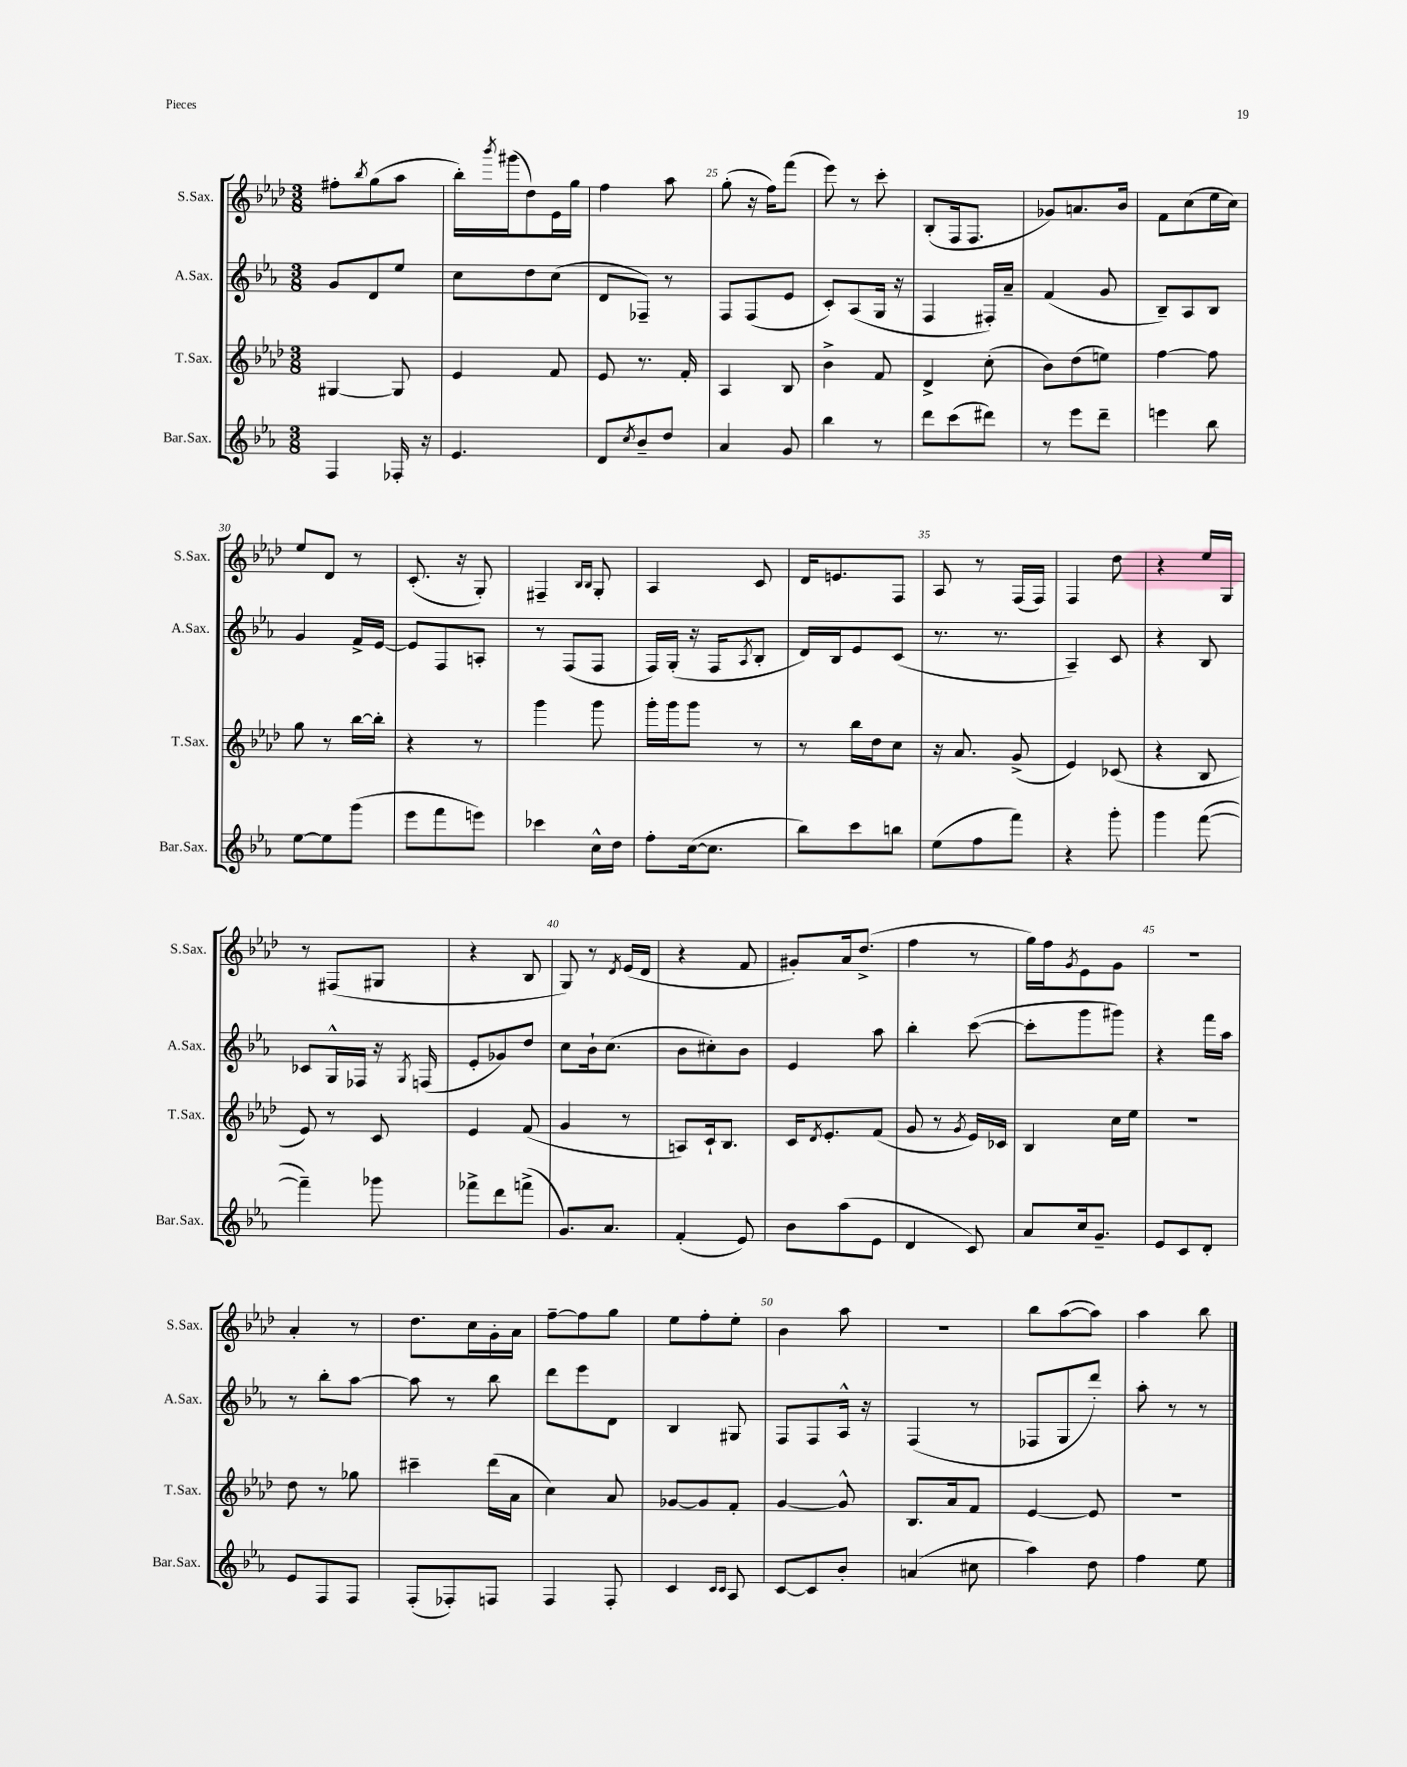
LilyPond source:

<<
\new StaffGroup <<
\new Staff = "s0" \with { instrumentName = "S.Sax." shortInstrumentName = "S.Sax." } {
    \clef treble \key aes \major \numericTimeSignature \time 3/8
    fis''8-. \acciaccatura { bes''8 } g''8( aes''8 |
    bes''16-.) \acciaccatura { bes'''8 } gis'''16( des''8) ees'16 g''16 |
    f''4 aes''8 |
    g''8-.( r16 f''16) f'''8( |
    ees'''8) r8 c'''8-. |
    bes8-.( f16 f8. |
    ges'8) a'8. bes'16 |
    f'8 c''8( ees''16 c''16) |
    ees''8 des'8 r8 |
    c'8.-.( r16 g8-.) |
    fis4-- \grace { bes16 bes16 } g8-. |
    aes4 c'8 |
    des'16 e'8. f8 |
    aes8 r8 f16( f16) |
    f4 des''8 |
    r4 ees''16 g16 |
    r8 fis8( gis8 |
    r4 bes8 |
    g8) r8 \acciaccatura { des'8 } ees'16( des'16 |
    r4 f'8 |
    gis'8-.) aes'16 des''8.->( |
    f''4 r8 |
    g''16) f''16 \acciaccatura { g'8 } ees'8 g'8 |
    R4. |
    aes'4-. r8 |
    des''8. c''16 g'16-. aes'16 |
    f''8~-- f''8 g''8 |
    ees''8 f''8-. ees''8-. |
    bes'4 aes''8 |
    R4. |
    bes''8 aes''8~( aes''8) |
    aes''4 bes''8 \bar "|." |
}
\new Staff = "s1" \with { instrumentName = "A.Sax." shortInstrumentName = "A.Sax." } {
    \clef treble \key ees \major \numericTimeSignature \time 3/8
    g'8 d'8 ees''8 |
    c''8 d''8 c''8( |
    d'8 fes8--) r8 |
    f8 f8( ees'8 |
    c'8-.) aes8( g16 r16 |
    f4 fis16-.) aes'16-- |
    f'4( g'8 |
    bes8--) aes8 bes8 |
    g'4 f'16-> ees'16~ |
    ees'8 f8 a8-. |
    r8 f8( f8 |
    f16) g16-.( r16 f16 \acciaccatura { aes8 } bes8-. |
    d'16) bes16 ees'8 c'8( |
    r8. r8. |
    aes4--) c'8 |
    r4 bes8 |
    ces'8 g16-^ fes16 r16 \acciaccatura { g8 } f16( |
    ees'8-. ges'8) d''8 |
    c''8 bes'16-! c''8.( |
    bes'8 cis''8-.) bes'8 |
    ees'4 aes''8 |
    bes''4-. c'''8~( |
    c'''8-. g'''8 gis'''8) |
    r4 f'''16 aes''16 |
    r8 bes''8-. aes''8~ |
    aes''8 r8 bes''8 |
    d'''8 ees'''8 d'8 |
    bes4 gis8 |
    f8 f8 aes16-^ r16 |
    f4( r8 |
    fes8 g8 d'''8-.) |
    aes''8-. r8 r8 \bar "|." |
}
\new Staff = "s2" \with { instrumentName = "T.Sax." shortInstrumentName = "T.Sax." } {
    \clef treble \key aes \major \numericTimeSignature \time 3/8
    gis4~ gis8 |
    ees'4 f'8 |
    ees'8 r8. f'16-. |
    aes4 bes8 |
    bes'4-> f'8 |
    des'4-> c''8-.( |
    bes'8) des''8( e''8) |
    f''4~ f''8 |
    g''8 r8 bes''16~ bes''16-. |
    r4 r8 |
    g'''4 g'''8 |
    g'''16-. g'''16 g'''8 r8 |
    r8 bes''16 des''16 c''8 |
    r16 aes'8. g'8->( |
    ees'4) ces'8( |
    r4 bes8 |
    ees'8) r8 c'8 |
    ees'4 f'8( |
    g'4 r8 |
    a8) c'16-! bes8. |
    c'16 \acciaccatura { des'8 } ees'8.-. f'8( |
    g'8 r8 \acciaccatura { g'8 } ees'16) ces'16 |
    bes4 c''16 ees''16 |
    R4. |
    des''8 r8 ges''8 |
    cis'''4-- des'''16( aes'16 |
    c''4) aes'8 |
    ges'8~ ges'8 f'8-. |
    g'4~ g'8-^ |
    bes8. aes'16 f'8 |
    ees'4~ ees'8 |
    r4. \bar "|." |
}
\new Staff = "s3" \with { instrumentName = "Bar.Sax." shortInstrumentName = "Bar.Sax." } {
    \clef treble \key ees \major \numericTimeSignature \time 3/8
    f4 fes16-. r16 |
    ees'4. |
    d'8 \acciaccatura { c''8 } bes'8-- d''8 |
    aes'4 g'8 |
    bes''4 r8 |
    d'''8 c'''8( dis'''8) |
    r8 ees'''8 d'''8-- |
    e'''4 bes''8 |
    ees''8~ ees''8 g'''8( |
    ees'''8 f'''8 e'''8) |
    ces'''4 c''16-^ d''16 |
    f''8-. c''16~( c''8. |
    bes''8) c'''8 b''8 |
    ees''8( f''8 f'''8) |
    r4 g'''8-. |
    g'''4 f'''8~( |
    f'''4--) ges'''8 |
    fes'''8-> d'''8 f'''8->( |
    g'8.) aes'8. |
    f'4-.( ees'8) |
    bes'8 aes''8( ees'8 |
    d'4 c'8) |
    aes'8 c''16 g'8.-- |
    ees'8 c'8 d'8-. |
    ees'8 f8 f8 |
    f8-.( fes8-.) f8 |
    f4 f8-. |
    c'4 \grace { c'16 c'16 } aes8 |
    c'8~ c'8 bes'8-. |
    a'4( cis''8 |
    aes''4) d''8 |
    f''4 ees''8 \bar "|." |
}
>>
>>
\layout { \context { \Score currentBarNumber = #22 \override BarNumber.break-visibility = ##(#f #t #t) barNumberVisibility = #(every-nth-bar-number-visible 5) } }
